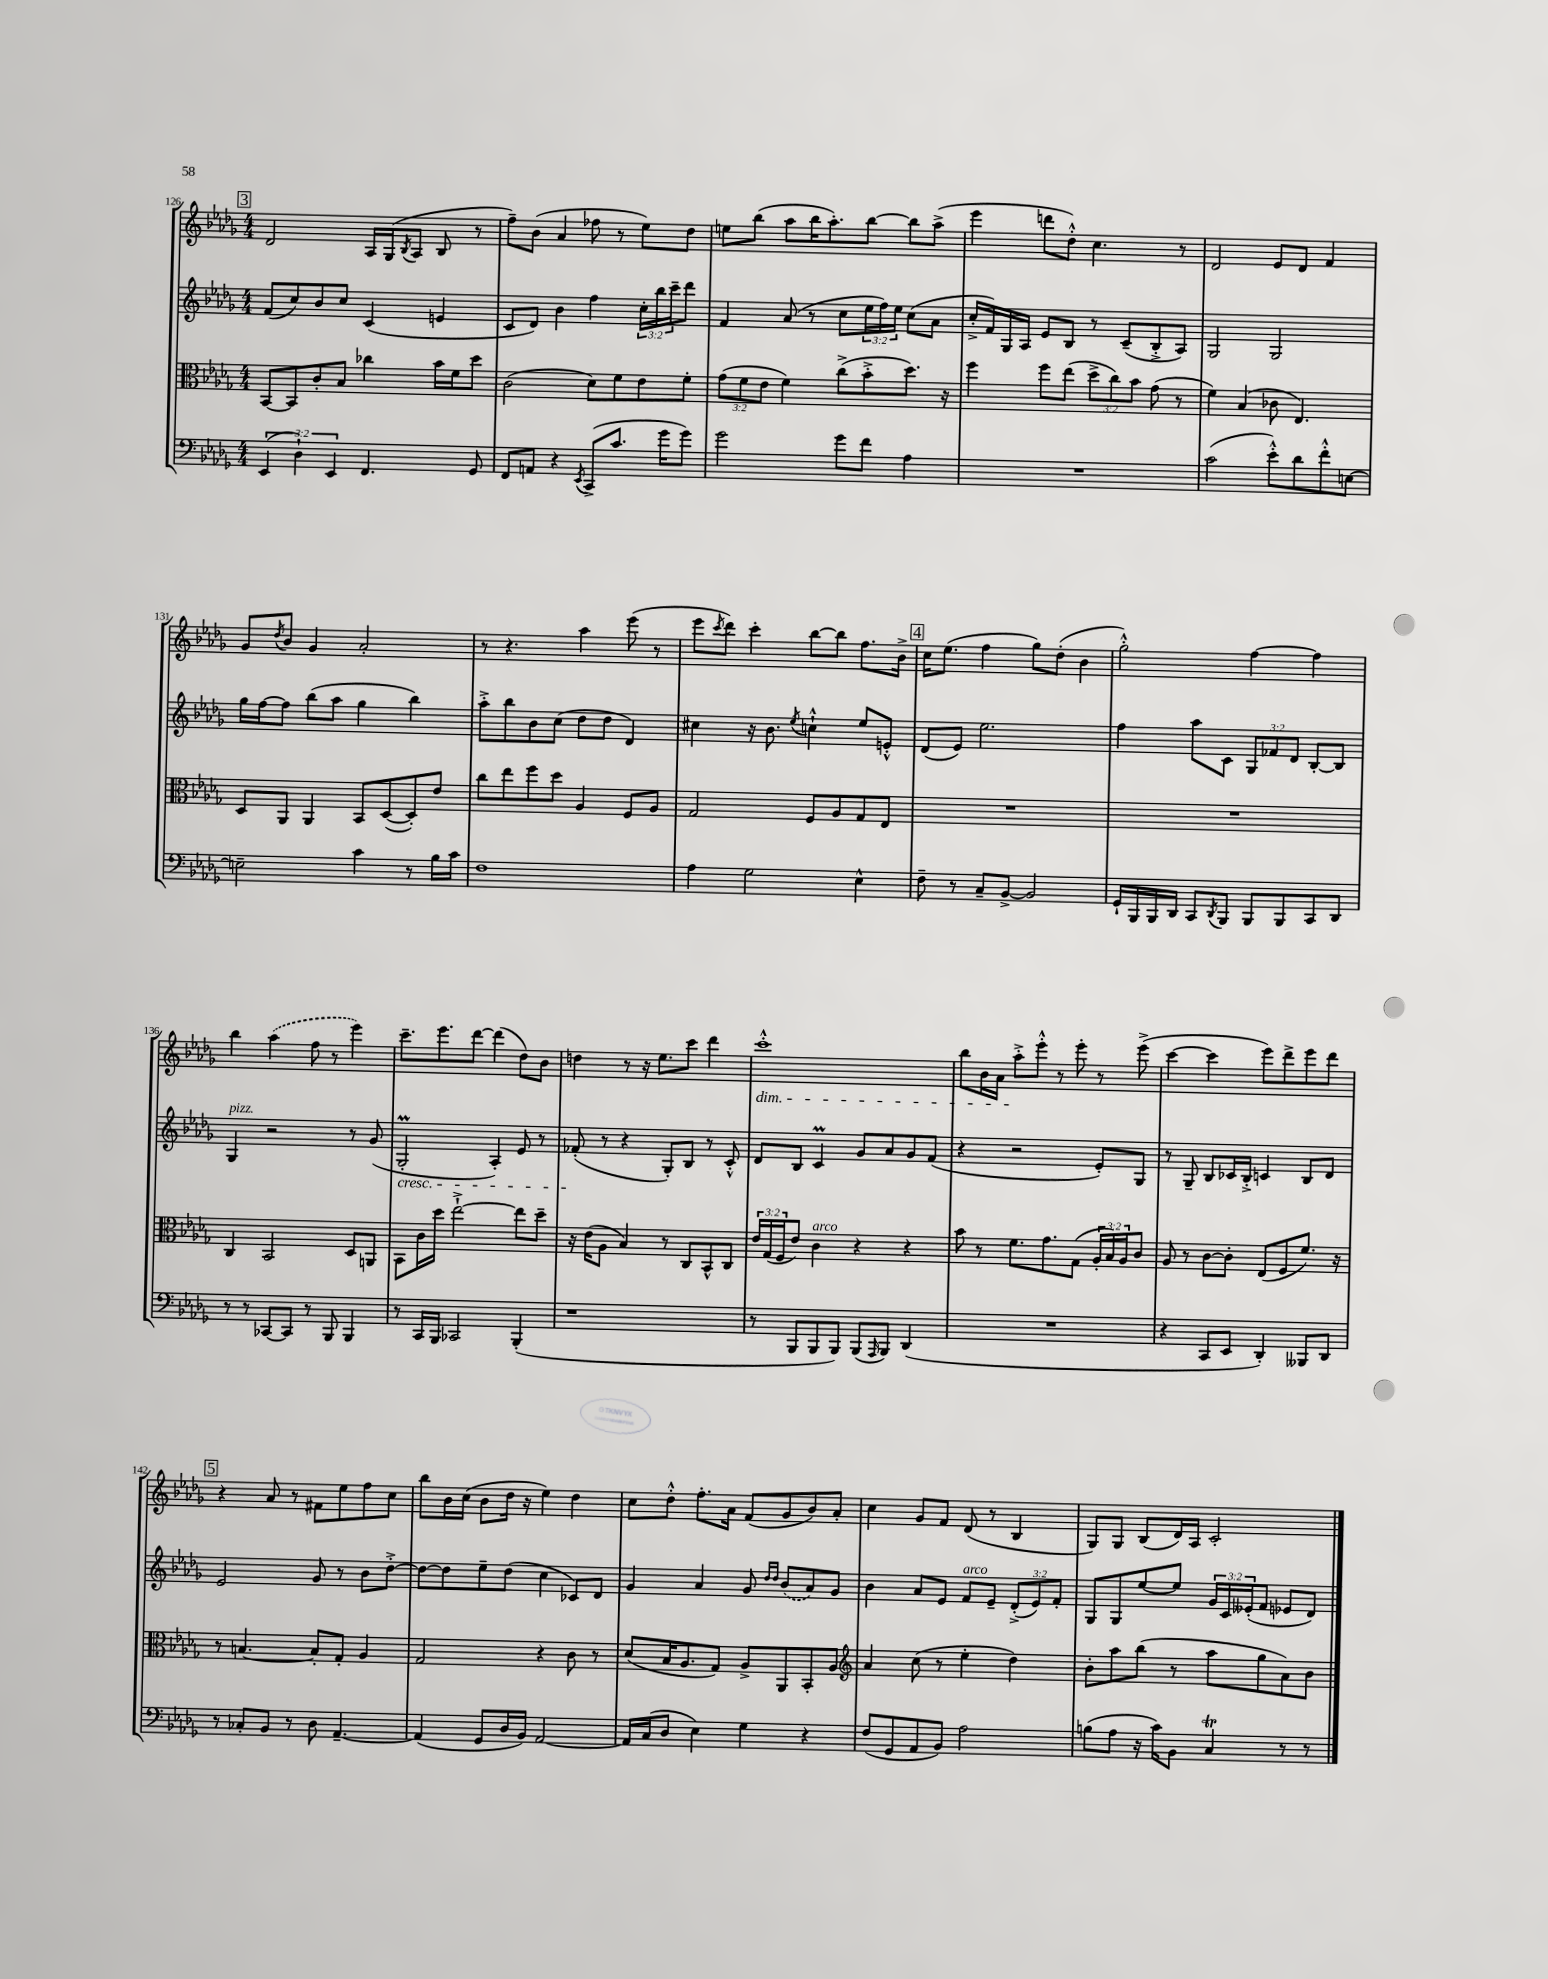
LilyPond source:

<<
\new StaffGroup <<
\new Staff = "s0" {
    \clef treble \key des \major \numericTimeSignature \time 4/4
    \mark \markup { \box "3" } des'2 aes16 ges16( \acciaccatura { bes8 } aes8 bes8 r8 |
    f''8--) bes'8( aes'4 fes''8 r8 ees''8) des''8 |
    e''8 bes''8( aes''8 bes''16 aes''8.-.) bes''8~ bes''8 aes''8->( |
    ees'''4 d'''8 des''8-.-^) c''4. r8 |
    des'2 ees'8 des'8 f'4 |
    ges'8 \acciaccatura { des''8 } bes'8 ges'4 aes'2-. |
    r8 r4. aes''4 ees'''8( r8 |
    ees'''8 \acciaccatura { c'''8 } des'''8) c'''4-. bes''8~ bes''8 f''8. bes'16-> |
    \mark \markup { \box "4" } c''16 ees''8.( f''4 ges''8) des''8-.( bes'4 |
    ges''2-.-^) f''4~ f''4 |
    bes''4 \once \slurDashed aes''4( f''8 r8 ees'''4) |
    c'''8.-- ees'''8. des'''8~ des'''4( des''8) bes'8 |
    d''4 r8 r16 ees''8. c'''8 des'''4 |
    c'''1-.-^\dim |
    bes''8 bes'16 aes'16 aes''8-.->\! ees'''8-.-^ r8 ees'''8-. r8 ees'''8->( |
    c'''4~ c'''4 ees'''8) des'''8-> ees'''8 des'''8 |
    \mark \markup { \box "5" } r4 aes'8 r8 fis'8 ees''8 f''8 c''8 |
    bes''8 bes'16 c''16( bes'8 des''16 r16 ees''4) des''4 |
    c''8 des''8-.-^ f''8.-. aes'16 f'8( ges'8 bes'8) aes'8-. |
    c''4 ges'8 f'8 des'8( r8 bes4 |
    ges8) ges8 bes8( des'16) aes16 c'2-. \bar "|." |
}
\new Staff = "s1" {
    \clef treble \key des \major \numericTimeSignature \time 4/4 \override Staff.TupletNumber.text = #tuplet-number::calc-fraction-text
    \mark \markup { \box "3" } f'8( c''8) bes'8 c''8 c'4( e'4 |
    c'8 des'8) bes'4 f''4 \tuplet 3/2 { c''16-. bes''16 c'''16-- } des'''8 |
    f'4 aes'8( r8 c''8 \tuplet 3/2 { ees''16 f''16) ees''16 } c''8( aes'8 |
    c''16-.-> f'16) ges16 aes16 ees'8 bes8 r8 c'8--( bes8-.-> aes8) |
    ges2 ges2 |
    ges''16 f''16~ f''8 bes''8( aes''8 ges''4 bes''4) |
    aes''8-.-> bes''8 bes'8 c''8( des''8 des''8 des'4) |
    cis''4 r16 bes'8. \acciaccatura { ees''8 } c''4-!-^ ees''8 e'8-.-^ |
    \mark \markup { \box "4" } des'8( ees'8) ees''2. |
    f''4 aes''8 c'8 \tuplet 3/2 { ges8 fes'8 des'8 } bes8~-. bes8 |
    ges4^\markup { \italic "pizz." } r2 r8 ges'8( |
    ges2-.\prall\cresc aes4-.) ees'8 r8 |
    fes'8-.\!( r8 r4 ges8-.) bes8 r8 c'8-.-^ |
    des'8 bes8 c'4\prall ges'8 aes'8 ges'8 f'8( |
    r4 r2 ees'8-.) ges8 |
    r8 ges8-- bes8 ces'16 bes16-.-> c'4 bes8 des'8 |
    \mark \markup { \box "5" } ees'2 ges'8 r8 bes'8 des''8~-.-> |
    des''8~ des''8 ees''8-- des''8( c''4 ces'8) des'8 |
    ges'4 aes'4 ges'8 \grace { des''16 des''16 } \once \slurDashed bes'8( aes'8) ges'8 |
    bes'4 aes'8 ees'8 f'8^\markup { \italic "arco" } ees'8-- \tuplet 3/2 { des'8-.->( ees'8) f'8-. } |
    ges8 ges8 ees''8~ ees''8 \tuplet 3/2 { ges'16 c'16 eeses'16-.( } f'8 ees'8 des'8) \bar "|." |
}
\new Staff = "s2" {
    \clef alto \key des \major \numericTimeSignature \time 4/4 \override Staff.TupletNumber.text = #tuplet-number::calc-fraction-text
    \mark \markup { \box "3" } bes,8~ bes,8 c'8-. bes8 ces''4 bes'16 f'16 des''8 |
    c'2( des'8) f'8 ees'8 f'8-. |
    \tuplet 3/2 { ges'8( f'8 ees'8 } f'4) c''8->( bes'8-.-> des''8.) r16 |
    f''4 f''8 ees''8( \tuplet 3/2 { des''8-> c''8) bes'8 } ges'8( r8 |
    f'4) bes4( ces'8 ees4.) |
    des8 aes,8 aes,4 bes,8 des8~( des8-.) ees'8 |
    c''8 ees''8 f''8 des''8 aes4 f8 aes8 |
    ges2 f8 aes8 ges8 ees8 |
    \mark \markup { \box "4" } R1 |
    R1 |
    c4 bes,2 des8 a,8 |
    bes,8 c'16 des''16 ees''2~-!-> ees''8 des''8-- |
    r16 ees'16( aes8 bes4) r8 c8 bes,8-^ c8 |
    \tuplet 3/2 { ees'16 ges16( f16 } ees'8) c'4^\markup { \italic "arco" } r4 r4 |
    bes'8 r8 f'8. ges'8. ges8( \tuplet 3/2 { aes16-. bes16) aes16 } c'8 |
    aes8 r8 c'8~ c'8-. ees8( f8 f'8.) r16 |
    \mark \markup { \box "5" } r8 b4.~ b8-. ges8-. aes4 |
    ges2 r4 c'8 r8 |
    des'8( bes16 aes8. ges8) aes8-> aes,8 bes,8-. aes8 |
    \clef treble aes'4 c''8( r8 ees''4-. des''4) |
    bes'8-. aes''8 bes''8( r8 aes''8 ges''8 aes'8) bes'8 \bar "|." |
}
\new Staff = "s3" {
    \clef bass \key des \major \numericTimeSignature \time 4/4 \override Staff.TupletNumber.text = #tuplet-number::calc-fraction-text
    \mark \markup { \box "3" } \tuplet 3/2 { ees,4( des4-!) ees,4 } f,4. ges,8 |
    f,8 a,8 r4 \acciaccatura { ees,8 } c,8->( c'8. ges'16 ges'8) |
    ges'2 ges'8 f'8 aes4 |
    R1 |
    c'2( ees'8-.-^) des'8 f'8-.-^ e8~ |
    e2-- c'4 r8 bes16 c'16 |
    f1 |
    aes4 ges2 ees4-^ |
    \mark \markup { \box "4" } f8-- r8 c8-- bes,8~-> bes,2 |
    ges,16-! bes,,16 bes,,16 des,16 c,8 \acciaccatura { des,8 } bes,,8 bes,,8 bes,,8 c,8 des,8 |
    r8 r8 ces,8~ ces,8 r8 bes,,8 bes,,4 |
    r8 c,16 bes,,16 ces,2 bes,,4-.( |
    r1 |
    r8 bes,,8 bes,,8 bes,,8) bes,,8( \grace { aes,,16 } bes,,8) des,4( |
    R1 |
    r4 c,8 ees,8 des,4-.) beses,,8 des,8 |
    \mark \markup { \box "5" } r8 ces8-. bes,8 r8 des8 aes,4.~-- |
    aes,4( ges,8 des16 bes,16) aes,2~ |
    aes,16 c16( des8 ees4) ges4 r4 |
    f8( ges,8 aes,8 bes,8) aes2 |
    b8( aes8 r16 c'16) bes,8 c4\trill r8 r8 \bar "|." |
}
>>
>>
\layout { \context { \Score currentBarNumber = #126 } }
